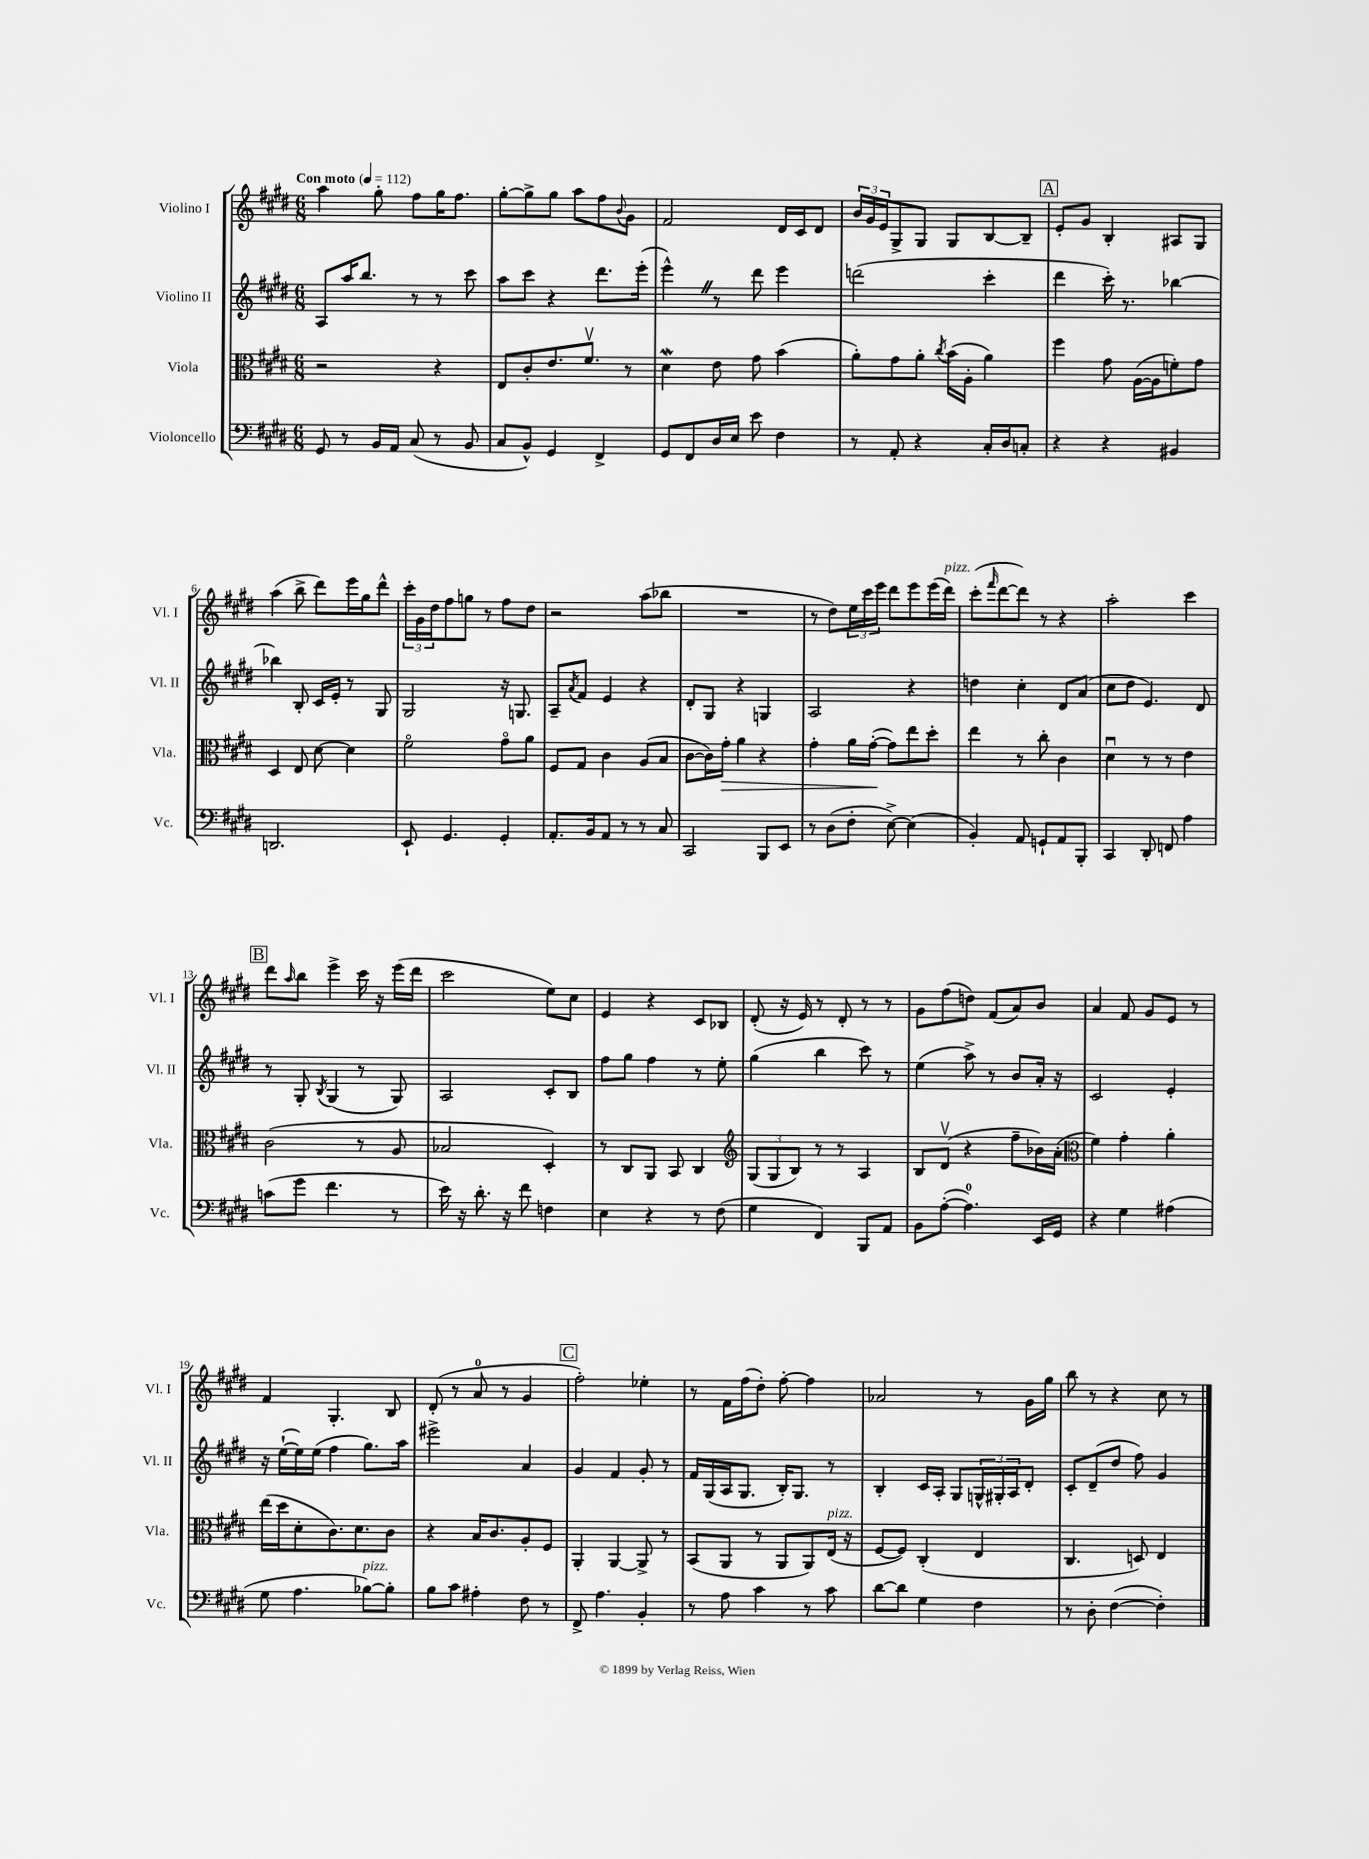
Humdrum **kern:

**kern	**kern	**kern	**kern
*staff4	*staff3	*staff2	*staff1
*clefF4	*clefC3	*clefG2	*clefG2
*k[f#c#g#d#]	*k[f#c#g#d#]	*k[f#c#g#d#]	*k[f#c#g#d#]
*M6/8	*M6/8	*M6/8	*M6/8
*MM112	*MM112	*MM112	*MM112
8GG#/	2r	8A/L	4aa\
8r	.	16aa/K	.
.	.	8.bb/J	.
16BB/LL	.	.	8gg#'\
16AA/JJ	.	.	.
(8C#/	.	8r	8ff#\L
8r	4r	8r	16gg#\K
.	.	.	8.ff#\J
8BB/	.	8ccc#\	.
=	=	=	=
8C#/L	8E/L	8aa\L	[8gg#'\L
8BB^^/J)	8c#'/	8ccc#\J	8gg#^\]
4GG#/	8.e/	4r	8gg#\J
.	.	.	8aa\L
.	8.f#v/J	.	.
4FF#^/	.	8.ddd#\L	8ff#\
.	.	.	8qqb/
.	8r	.	8g#\J
.	.	(16eee'\Jk	.
=	=	=	=
8GG#/L	4d#\	4eee^^\)	2f#/
8FF#/	.	.	.
16D#/L	8e\	8r	.
16E/JJ	.	.	.
8e\	8g#\	8ddd#\	.
4F#\	(4b\	4eee\	16d#/LL
.	.	.	16c#/J
.	.	.	8d#/J
=	=	=	=
8r	8a'\L)	(2ddd\	24b/LL
.	.	.	24g#/
.	.	.	24e/J
8AA'/	8g#\	.	8G#^/
4r	8a'\J	.	8G#/J
.	8qcc#/	.	.
.	(16b\LL	.	8G#/L
.	16A'\JJ	.	.
16C#'/LL	4a\)	4ccc#'\	[8B/
16D#/J	.	.	.
8C'/J	.	.	8B~/]J
=	=	=	=
4r	4ff#\	4ddd#\	8e'/L
.	.	.	8g#/J
4r	8g#\	16ccc#'\)	4B'/
.	.	8.r	.
.	([16A\LL	.	.
.	16A\]J	.	.
4BB#/	8f'\)	[4bb-\	8A#/L
.	8g#\J	.	8G#/J
=	=	=	=
2.DD/	4D#/	4bb-\]	(4aa\
.	8E/	8B'/	8bb^\
.	[8d#\	16c#/LL	8ddd#\L)
.	.	16e'/JJ	.
.	4d#\]	8r	16eee\L
.	.	.	16gg#\J
.	.	8G#/	8ddd#^^\J
=	=	=	=
8EE`/	2f#o\	2G#/	24ccc#'\LL
.	.	.	24g#\
.	.	.	24dd#\J
4.GG#/	.	.	8ff#\
.	.	.	8gg\J
.	.	.	8r
4GG#'/	8g#o\L	16r	8ff#\L
.	.	8.G/	.
.	8a\J	.	8dd#\J
=	=	=	=
8.AA'/L	8F#/L	8A~/L	2r
.	.	8qa/	.
.	8G#/J	8f#/J	.
16BB/k	.	.	.
8AA/J	4c#\	4e/	.
8r	.	.	.
8r	(8A/L	4r	(8aa\L
8C#/	8B/J	.	8bb-\J
=	=	=	=
2CC#/	[8c#\L	8d#'/L	2.r
.	16c#\]L)	8G#/J	.
.	16g#'\JJ	.	.
.	4a\	4r	.
8BBB/L	4r	4G/	.
8EE/J	.	.	.
=	=	=	=
8r	4g#'\	2A/	8r
(8D#\L	.	.	8dd#\L)
8F#'\J	16a\LL	.	24ee\L
.	.	.	24ccc#\
.	([16g#'\JJ	.	.
.	.	.	24eee\JJ
[8E^\)	8g#\]L)	.	8ddd#\L
(4E\]	8ee\	4r	8eee\
.	8dd#'\J	.	(16eee\L
.	.	.	16ddd#\JJ)
=	=	=	=
4BB'/)	4ee\	4dd\	(8ccc#'\L
.	.	.	16qqfff#/
.	.	.	[8ddd#\
8AA/	8r	4cc#'\	8ddd#\]J)
8GG`/L	8cc#'\	.	8r
8AA/	4c#\	8d#/L	4r
8BBB'/J	.	(8a/J	.
=	=	=	=
4CC#/	4d#u\	8cc#\L	2aa'\
.	.	8dd#\J	.
8DD#'/	8r	4.e/)	.
8FF/	8r	.	.
4A\	4e\	.	4ccc#\
.	.	8d#/	.
=	=	=	=
(8c\L	(2c#\	8r	8ddd#\L
.	.	.	16qqaa/
8g#\J	.	8G#'/	8bb\J
.	.	8qB/	.
4.f#\	.	(4G#/	4eee^\
.	8r	8r	16ccc#\
.	.	.	16r
8r	8A/	8G#/)	(16eee\LL
.	.	.	16ddd#\JJ
=	=	=	=
16e\)	2B-/	2A/	2ccc#\
16r	.	.	.
8.d#'\	.	.	.
16r	.	.	.
8f#\	.	.	.
4F\	4D#'/)	8c#'/L	8ee\L)
.	.	8B/J	8cc#\J
=	=	=	=
4E\	8r	8ff#\L	4e/
.	8C#/L	8gg#\J	.
4r	8AA/J	4ff#\	4r
.	8BB/	.	.
8r	4C#/	8r	8c#/L
(8F#\	.	8ee'\	8B-/J
=	=	=	=
*	*clefG2	*	*
4G#\	(12G#/L	(4gg#\	(8d#'/
.	12G#/	.	.
.	.	.	16r
.	12B/J)	.	.
.	.	.	16e/)
4FF#/)	8r	4bb\	8r
.	8r	.	8d#'/
8BBB/L	4A/	8ccc#\)	8r
8AA/J	.	8r	8r
=	=	=	=
8BB\L	8B/L	(4ee\	8g#\L
([8A'\J	(8d#v/J	.	(8ff#\
4.A\])	4r	8aa^\)	8dd\J)
.	.	8r	(8f#/L
.	8ff#~\L	8b/L	8a/)
16EE/LL	16b-\L)	16a'/Jk	8b/J
16GG#/JJ	(16a'\JJ	16r	.
=	=	=	=
*	*clefC3	*	*
4r	4f#\)	2c#/	4a/
4G#\	4g#'\	.	8f#/
.	.	.	8g#/L
(4A#\	4a'\	4e'/	8e/J
.	.	.	8r
=	=	=	=
8G#\	(16ee\LL	16r	4f#/
.	16dd#\J	([16ee`\LL	.
4.A\	8d#'\	16ee\])	.
.	.	(16ee\JJ	.
.	8.c#\)	4ff#\	4.G#'/
.	8.d#\	.	.
[8B-\L)	.	8.gg#\L)	.
8B-'\]J	8c#\J	.	8B/
.	.	16aa\Jk	.
=	=	=	=
8B\L	4r	2eee#^\	(8d#'/
8c#\J	.	.	8r
4A#'\	16B/LK	.	8a/
.	8.c#/	.	.
.	.	.	8r
8F#\	8A'/	4a/	4g#/
8r	8F#/J	.	.
=	=	=	=
8FF#^/	4AA'/	4g#/	2ff#'\)
4.A\	.	.	.
.	[4AA/	4f#/	.
4BB'/	8AA^/]	8g#'/	4ee-'\
.	8r	8r	.
=	=	=	=
8r	(8BB/L	16f#/LL	8r
.	.	(16G#/	.
8A\	8AA/J	16A/J	16f#\LL
.	.	8.G#/J	(16ff#\J
4c#\	8r	.	8dd#'\J)
.	8AA/L	16B'/LK)	[8ff#'\
.	.	8.G#/J	.
8r	8AA/)	.	4ff#\]
8c#\	(16E/Jk	8r	.
.	16r	.	.
=	=	=	=
[8d#\L	[8F#/L	4B'/	2a-/
8d#\]J	8F#/]J)	.	.
4G#\	(4C#'/	16c#/LL	.
.	.	16A'/JJ	.
.	.	8G#/L	.
4F#\	4E/	24G^^/L	8r
.	.	24G#'/	.
.	.	24A/J	.
.	.	8d#'/J	16g#\LL
.	.	.	16gg#\JJ
=	=	=	=
8r	4.C#/	8c#'/L	8bb\
8D#'\	.	(8d#~/	8r
([4F#\	.	8dd#/J	4r
.	8D/)	8ff#\)	.
4F#'\])	4E/	4g#/	8cc#\
.	.	.	8r
==	==	==	==
*-	*-	*-	*-
